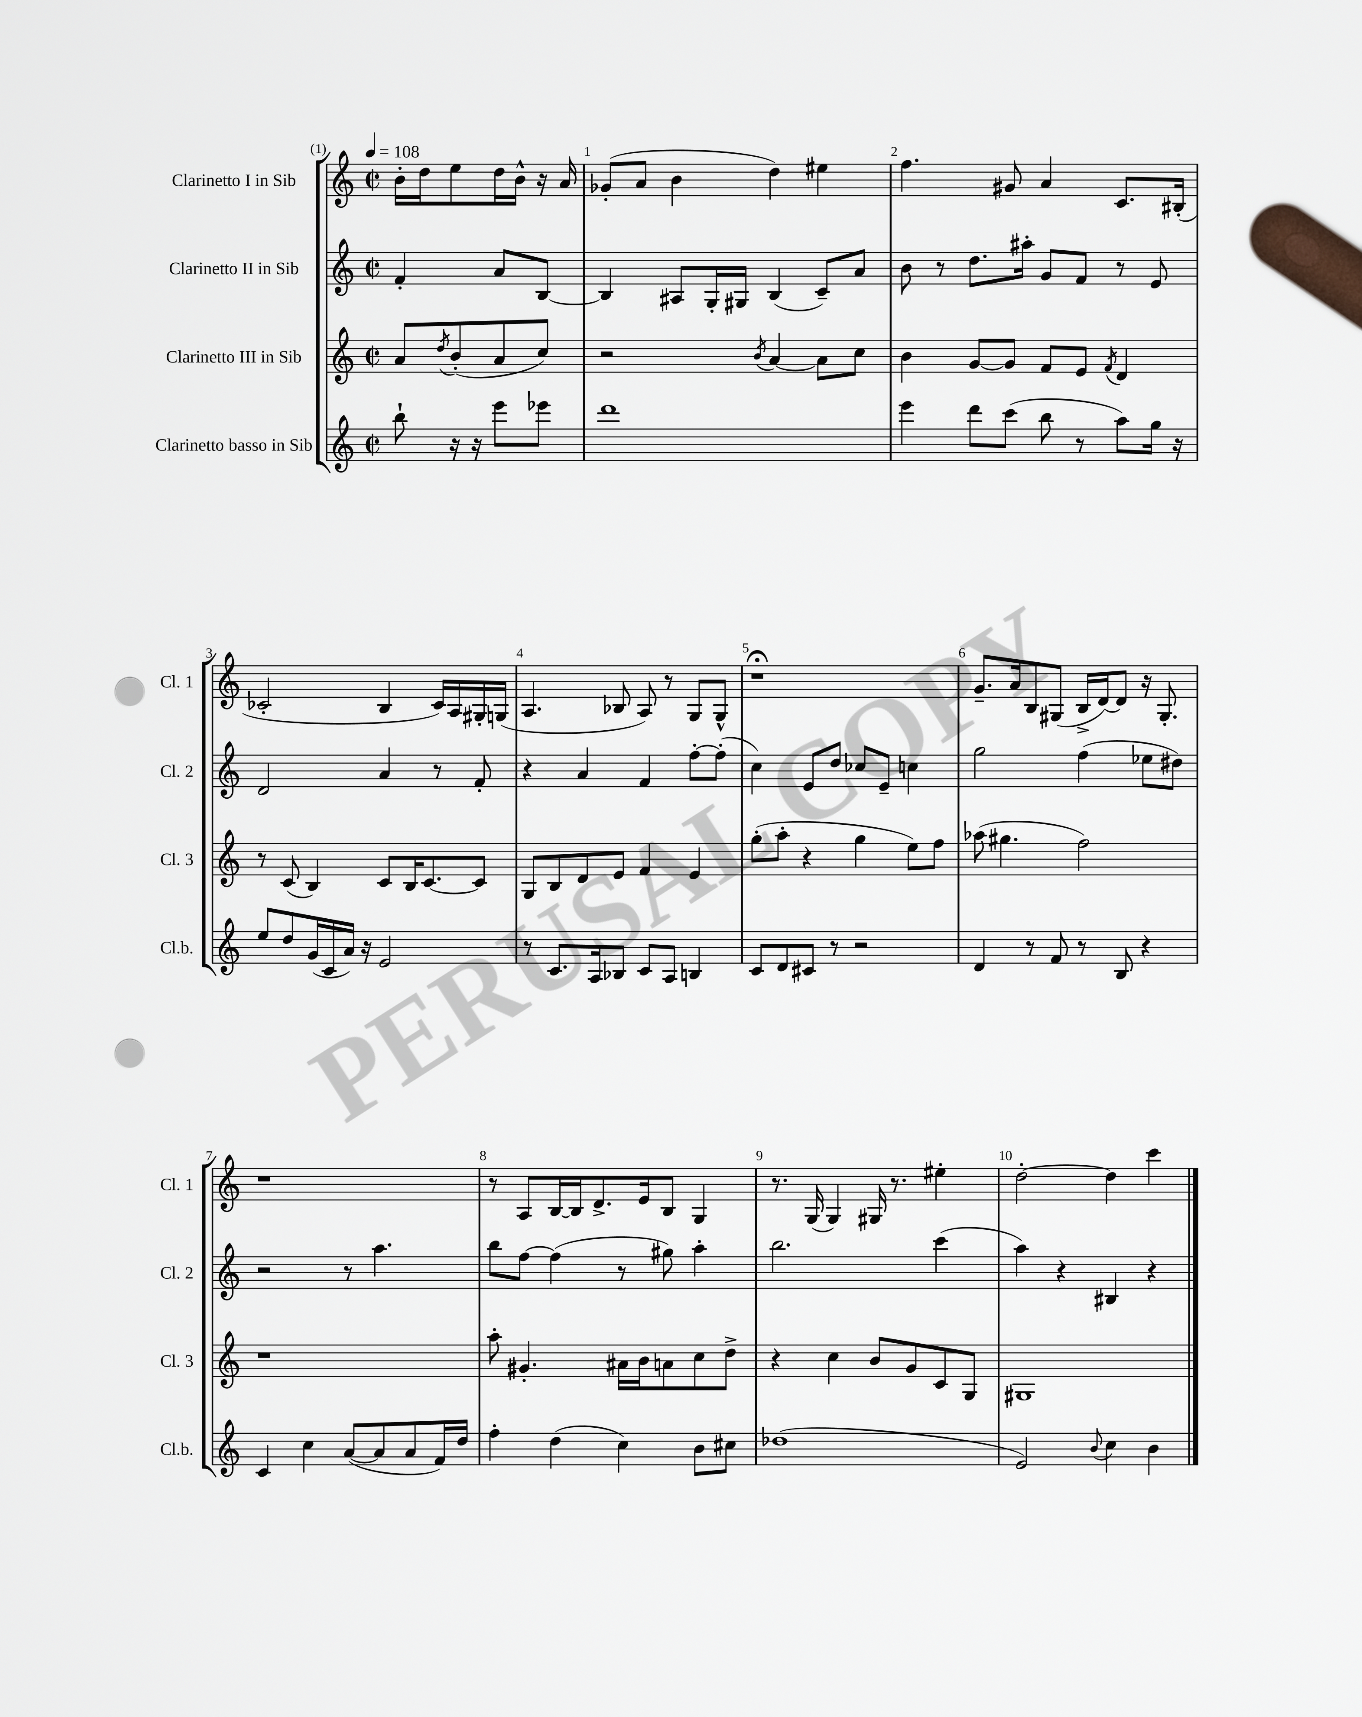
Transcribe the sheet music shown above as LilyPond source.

<<
\new StaffGroup <<
\new Staff = "s0" \with { instrumentName = "Clarinetto I in Sib" shortInstrumentName = "Cl. 1" } {
    \clef treble \key c \major \defaultTimeSignature \time 2/2 \partial 2 \tempo 4 = 108
    b'16-. d''16 e''8 d''16 b'16-^ r16 a'16 |
    ges'8-.( a'8 b'4 d''4) eis''4 |
    f''4. gis'8 a'4 c'8. bis16-.( |
    ces'2-. b4 ces'16) a16 gis16-. g16( |
    a4. bes8 a8) r8 g8 g8-^ |
    r1\fermata |
    g'8.-- a'16 b8 gis8( b16-> d'16~) d'8 r16 gis8.-. |
    r1 |
    r8 a8 b16~ b16 d'8.-> e'16 b8 g4 |
    r8. g16( g4) gis16 r8. eis''4-. |
    d''2~-. d''4 c'''4 \bar "|." |
}
\new Staff = "s1" \with { instrumentName = "Clarinetto II in Sib" shortInstrumentName = "Cl. 2" } {
    \clef treble \key c \major \defaultTimeSignature \time 2/2 \partial 2
    f'4-. a'8 b8~ |
    b4 ais8 g16-. gis16 b4( c'8--) a'8 |
    b'8 r8 d''8. ais''16-. g'8 f'8 r8 e'8 |
    d'2 a'4 r8 f'8-. |
    r4 a'4 f'4 f''8~-. f''8-.( |
    c''4) e'8 d''8 ces''8 e'8-- c''4 |
    g''2 f''4( ees''8 dis''8) |
    r2 r8 a''4. |
    b''8 f''8~ f''4( r8 gis''8) a''4-. |
    b''2. c'''4( |
    a''4) r4 bis4 r4 \bar "|." |
}
\new Staff = "s2" \with { instrumentName = "Clarinetto III in Sib" shortInstrumentName = "Cl. 3" } {
    \clef treble \key c \major \defaultTimeSignature \time 2/2 \partial 2
    a'8 \acciaccatura { d''8 } b'8-.( a'8 c''8) |
    r2 \acciaccatura { b'8 } a'4~ a'8 c''8 |
    b'4 g'8~ g'8 f'8 e'8 \acciaccatura { f'8 } d'4 |
    r8 c'8( b4) c'8 b16 c'8.~ c'8 |
    g8 b8 d'8 e'8 f'4 e'4 |
    g''8-.( a''8-. r4 g''4 e''8) f''8 |
    aes''8( gis''4. f''2) |
    r1 |
    a''8-. gis'4.-. ais'16 b'16 a'8 c''8 d''8-> |
    r4 c''4 b'8 g'8 c'8 g8 |
    gis1 \bar "|." |
}
\new Staff = "s3" \with { instrumentName = "Clarinetto basso in Sib" shortInstrumentName = "Cl.b." } {
    \clef treble \key c \major \defaultTimeSignature \time 2/2 \partial 2
    b''8-! r16 r16 e'''8 ees'''8 |
    d'''1 |
    e'''4 d'''8 c'''8( b''8 r8 a''8) g''16 r16 |
    e''8 d''8 g'16( c'16 a'16) r16 e'2 |
    r8 c'8. a16 bes8 c'8 a8 b4 |
    c'8 d'8 cis'8 r8 r2 |
    d'4 r8 f'8 r8 b8 r4 |
    c'4 c''4 a'8~( a'8 a'8 f'16) d''16 |
    f''4-. d''4( c''4) b'8 cis''8 |
    des''1( |
    e'2) \appoggiatura { b'8 } c''4 b'4 \bar "|." |
}
>>
>>
\layout { \context { \Score \override BarNumber.break-visibility = ##(#f #t #t) barNumberVisibility = #all-bar-numbers-visible } }
